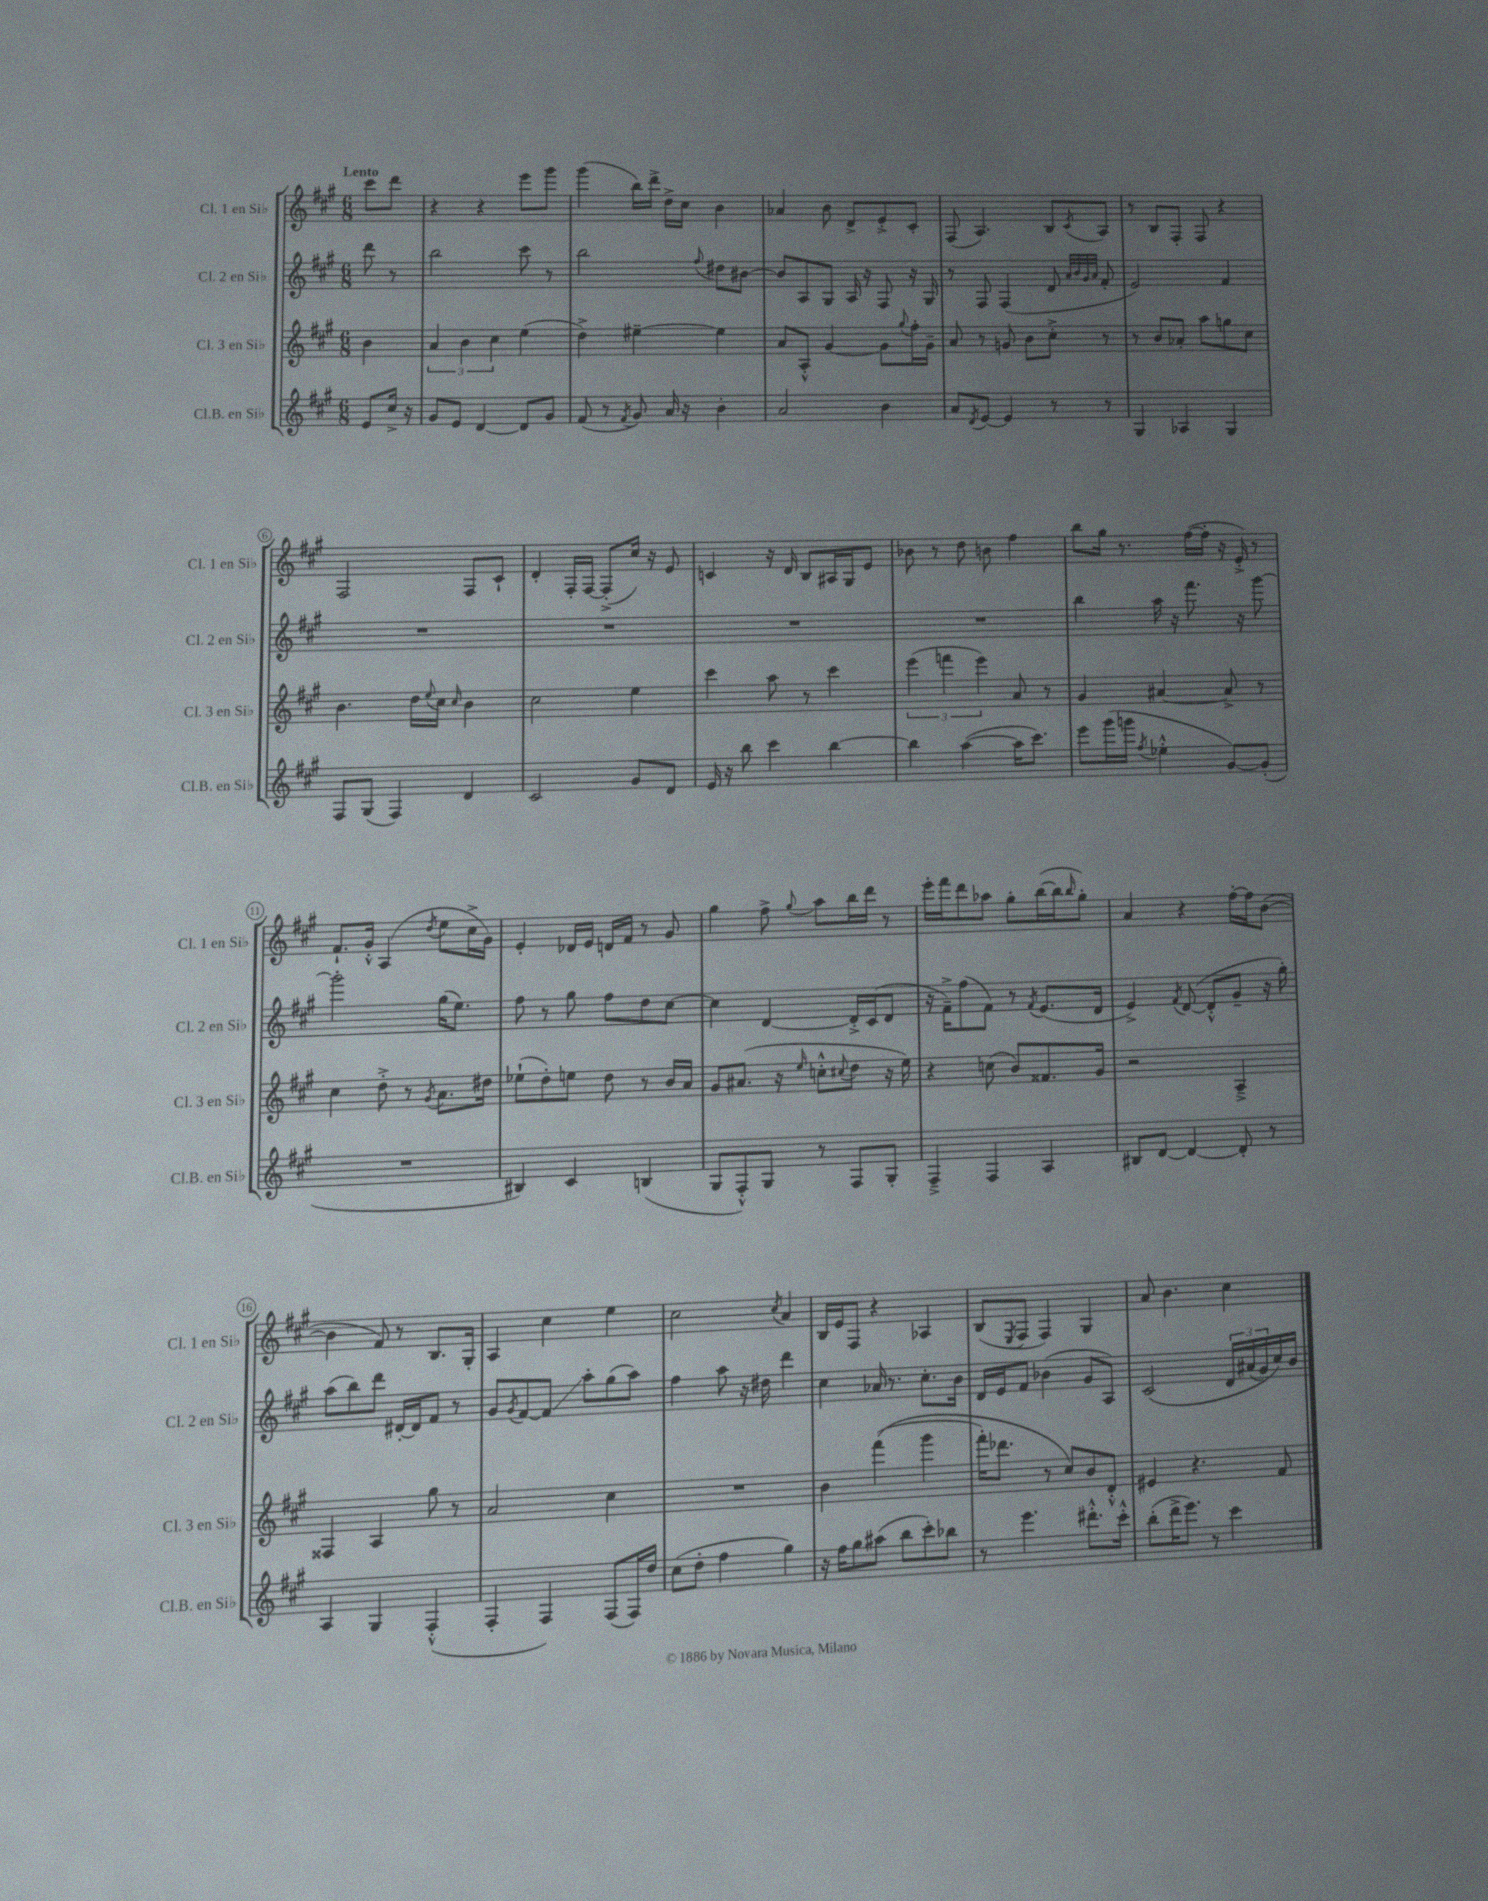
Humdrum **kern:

**kern	**kern	**kern	**kern
*staff4	*staff3	*staff2	*staff1
*clefG2	*clefG2	*clefG2	*clefG2
*k[f#c#g#]	*k[f#c#g#]	*k[f#c#g#]	*k[f#c#g#]
*M6/8	*M6/8	*M6/8	*M6/8
8e	4b	8ddd	8ccc#
16cc#^	.	8r	8ddd
16r	.	.	.
=	=	=	=
8g#	6a	2bb	4r
8e	.	.	.
.	6b	.	.
[4d	.	.	4r
.	6cc#	.	.
8d]	(4ee	8ccc#	8eee
8g#	.	8r	8ggg#
=	=	=	=
(8f#	4dd^)	2bb	(4ggg#
8r	.	.	.
8qf#	.	.	.
8g#)	[4ee#~	.	16bb)
.	.	.	16ddd^
16a	.	.	16dd^
16r	.	.	16cc#
.	.	8qqff#	.
4b'	4ee#]	8dd#	4b
.	.	[8b#	.
=	=	=	=
2a	8a	8b#]	4a-
.	8A'^^	8A	.
.	[4g#	8G#	8b
.	.	16A	8d^
.	.	16r	.
4b	8g#]	8F#	8e'^
.	8qqgg#	.	.
.	16ff#'	16r	8c#'
.	16g#~	16G#	.
=	=	=	=
8a	8a	8r	(8F#
8qd	.	.	.
[8e	8r	8F#	4.A)
4e]	8g	(4F#	.
.	8b	.	.
8r	8cc#'^	8d	8B
.	.	32qqa	.
.	.	32qqb	.
.	.	32qqg#	.
.	.	32qqa	8qc#
8r	8r	8f#'	8A
=	=	=	=
4G#	8r	2e)	8r
.	8b	.	8B
4A-	8a-'	.	8F#'
.	8aa	.	8F#
4G#	8gg	4f#	4r
.	8cc#	.	.
=	=	=	=
8F#	4.b	2.r	2F#
(8G#	.	.	.
4F#)	.	.	.
.	16dd	.	.
.	8qqee	.	.
.	16cc#	.	.
.	16qqcc#	.	.
4d	4b	.	8F#
.	.	.	8c#`
=	=	=	=
2c#	2cc#	2.r	4d'
.	.	.	16F#'
.	.	.	[16F#
.	.	.	(8F#'^]
8g#	4ee	.	16cc#)
.	.	.	16r
8d	.	.	8e
=	=	=	=
16e	4ccc#	2.r	4c
16r	.	.	.
8bb	.	.	.
4ccc#	8aa	.	16r
.	.	.	16d
.	8r	.	8B
[4bb	4ccc#	.	16A#
.	.	.	16G#
.	.	.	8e
=	=	=	=
4bb]	(6eee	2.r	8b-
.	.	.	8r
.	6fff	.	.
([4aa	.	.	8dd
.	6eee)	.	.
.	.	.	8b
16aa]	8a	.	4ff#
8.ccc#)	.	.	.
.	8r	.	.
=	=	=	=
8eee	4g#	4bb	8bb
(16ggg#	.	.	16gg#
16ggg	.	.	8.r
8qff#	.	.	.
4ee-'^^	[4a#	16aa	.
.	.	16r	.
.	.	8.fff#	([16ff#
.	.	.	16ff#']
[8g#)	8a#^]	.	16r
.	.	16r	16e'^)
(8g#']	8r	[8ggg#	8r
=	=	=	=
2.r	4cc#	2ggg#']	8.f#`
.	.	.	16g#'^^
.	8dd'^	.	(4A
.	8r	.	.
.	8qg#	.	8qdd
.	8.a	(16gg#	8ee
.	.	8.ee)	.
.	.	.	16cc#^
.	16dd#	.	16g#)
=	=	=	=
4B#)	(8ee-`	8ff#	4e'
.	8dd')	8r	.
4c#	8ee	8gg#	16d-
.	.	.	16e
.	8dd	8ff#	16d
.	.	.	16f#
(4B	8r	8dd	8r
.	16b	[8cc#	8g#
.	16a	.	.
=	=	=	=
8G#	8g#	4cc#]	4gg#
8F#'^^)	(8.a#	.	.
8G#	.	[4d	8ff#^
.	16r	.	.
.	16qqee	.	8qqgg#
8r	8cc'^^	.	8aa
.	8qqcc#	.	.
8F#	8dd	16d'^]	16bb
.	.	(16c#	16ddd
8G#'	16r	8d	8r
.	16ee)	.	.
=	=	=	=
4F#~^	4r	16r	16eee'
.	.	16f#~^)	16fff#
.	.	(8ff#	8ddd
4F#	(8cc	8f#)	8aa-
.	8b)	8r	8gg#'
.	.	8qf#	.
4A	8.f##	(8.e	([16bb
.	.	.	16bb]
.	.	.	16qqbb
.	.	.	8gg#')
.	16g#	16d	.
=	=	=	=
8B#	2r	4e^)	4a
[8d	.	.	.
.	.	8qf#	.
4d_	.	([8d	4r
.	.	8d'^^]	.
8d']	4A~^	8g#~	[16ff#'
.	.	.	16ff#]
8r	.	16r	([8b
.	.	16gg#')	.
=	=	=	=
4A	4F##	(8aa	4b]
.	.	8bb)	.
4G#	4A	8ddd	8f#)
.	.	[16d#'	8r
.	.	16d#]	.
(4F#'^^	8gg#	8f#	8.B
.	8r	8r	.
.	.	.	16G#'
=	=	=	=
4F#'	2a	8g#	4A
.	.	8qg#	.
.	.	[8f#	.
4F#)	.	8f#]	4cc#
.	.	8aa'	.
(8F#	4cc#	(8gg#	4ee
16F#)	.	8aa)	.
16dd	.	.	.
=	=	=	=
(8cc#	2.r	4ff#	2cc#
8dd'	.	.	.
4ff#	.	8aa	.
.	.	16r	.
.	.	16dd#	.
.	.	.	8qcc#
4gg#)	.	4ddd	4a
=	=	=	=
16r	4b	4cc#	16B
16ff#	.	.	16e
8gg#	.	.	8F#
(8aa#	&((4fff#	16a-	4r
.	.	8.r	.
8bb	.	.	.
8ccc#')	4ggg#	8.cc#'	4A-
8bb-	.	.	.
.	.	16b	.
=	=	=	=
8r	16fff#')	16d	(8B
.	8.ddd-	16e	.
.	.	.	8qE
4.eee	.	8f#	8F#
.	8r	(4b-	4F#)
.	8cc#&)	.	.
8.ddd#'^^	8b	8g#	4G#
.	8d'^^	8A)	.
16ccc#'^^	.	.	.
=	=	=	=
(8bb'	4e#	&(2c#	8a
16ddd^	.	.	4.b
8.eee)	.	.	.
.	4.r	.	.
8r	.	.	.
4ccc#	.	24d	4cc#
.	.	(24a#	.
.	.	24g#)	.
.	8f#	16cc#&)	.
.	.	16b	.
==	==	==	==
*-	*-	*-	*-
